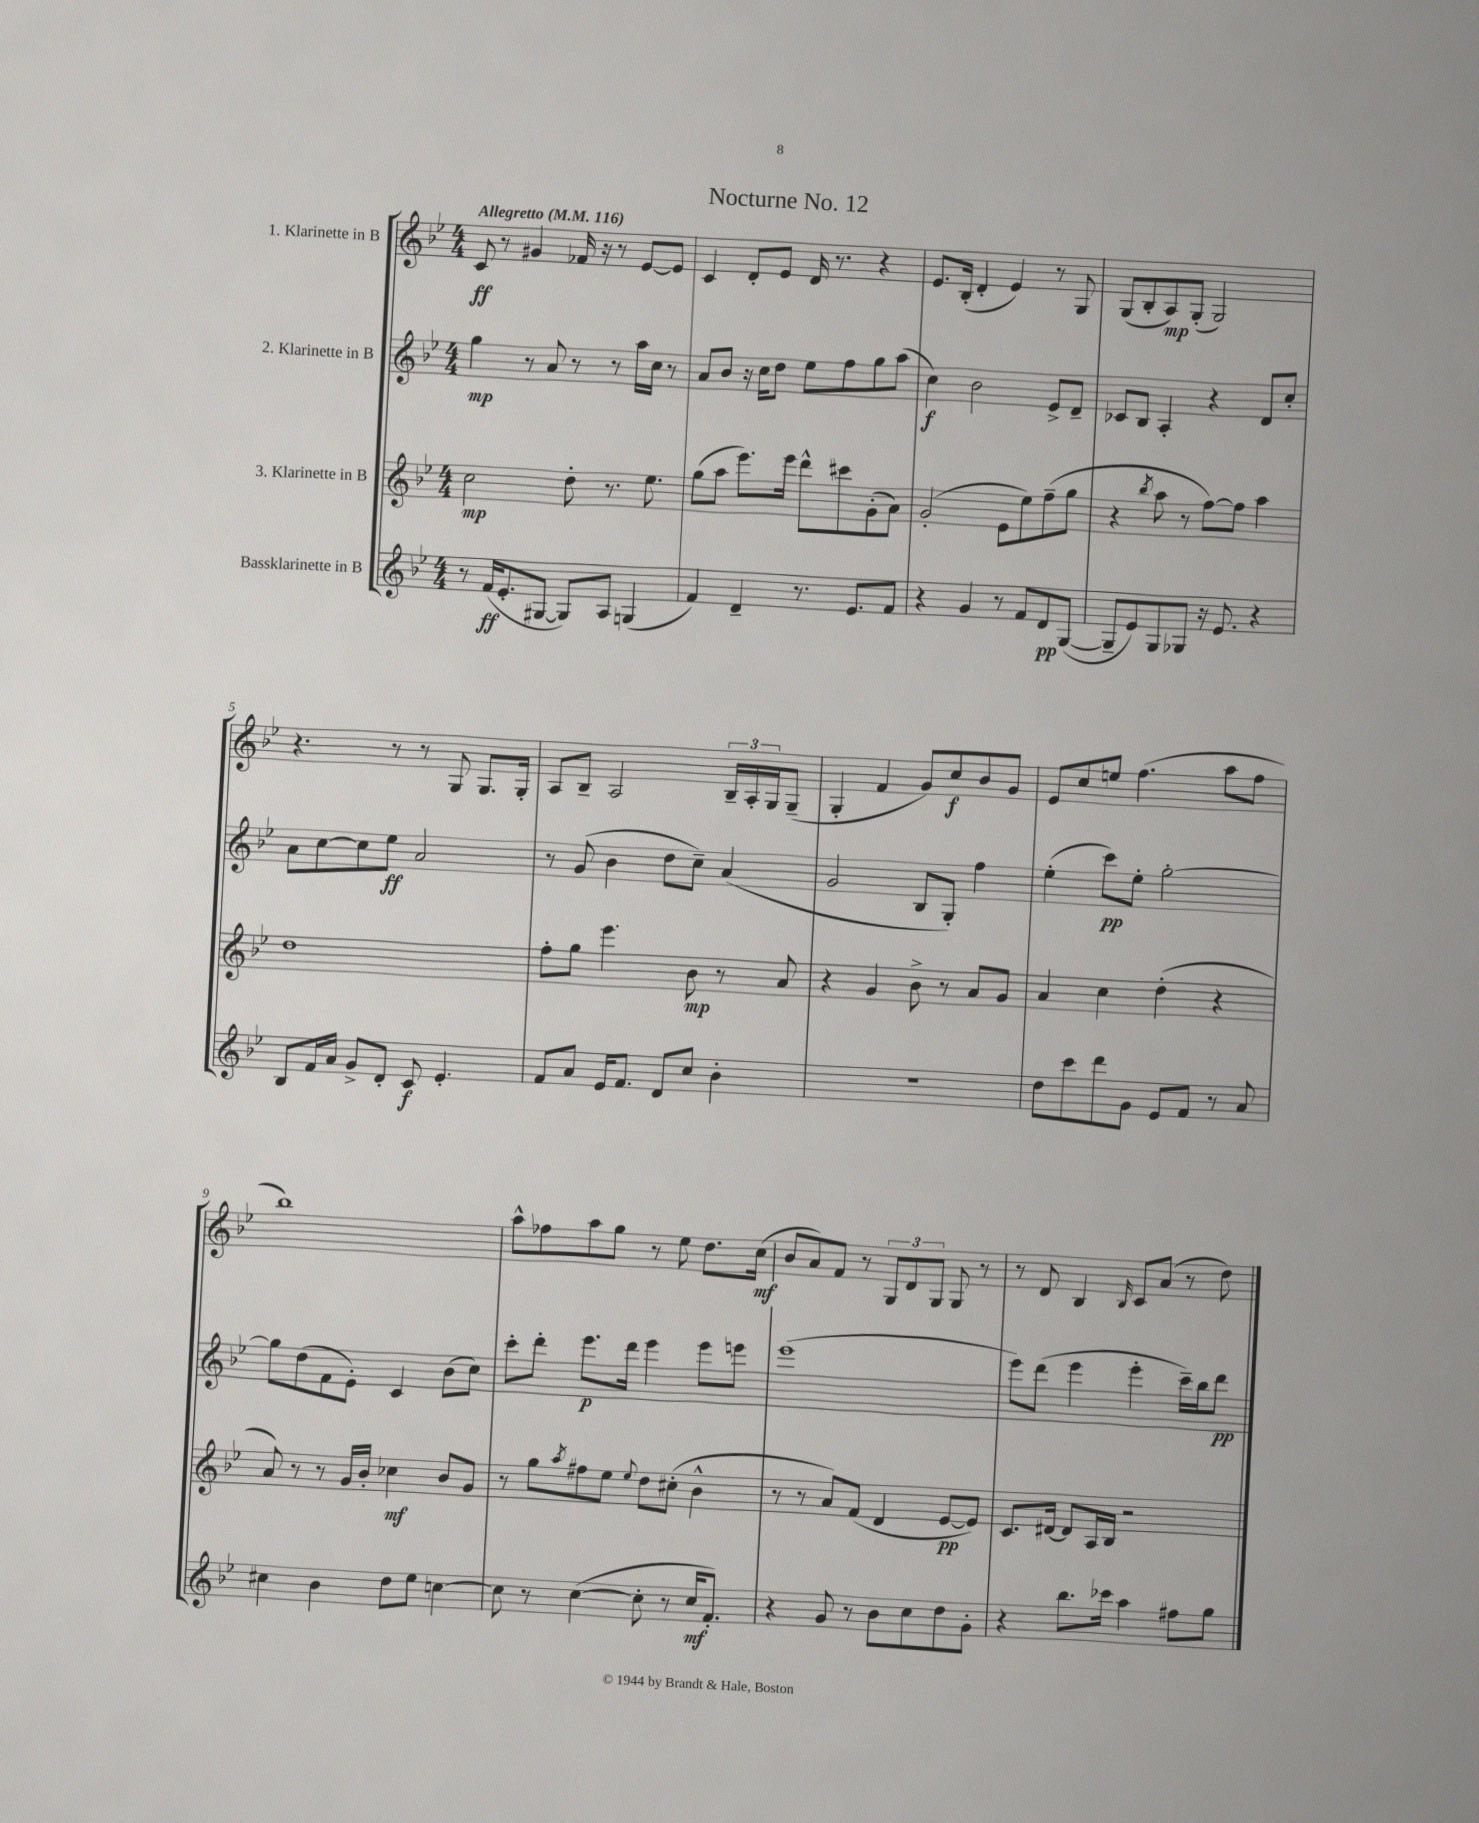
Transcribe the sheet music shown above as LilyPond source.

\header { title = "Nocturne No. 12" }
<<
\new StaffGroup <<
\new Staff = "s0" \with { instrumentName = "1. Klarinette in B" } {
    \clef treble \key bes \major \numericTimeSignature \time 4/4 \tempo "Allegretto" 4 = 116
    c'8\ff r8 gis'4 fes'16 r16 r8 ees'8~ ees'8 |
    c'4 d'8-. ees'8 d'16 r8. r4 |
    ees'8. bes16-.( d'4-. ees'4) r8 g8 |
    g8( bes8-. a8\mp) g8-.( g2) |
    r4. r8 r8 g8 g8. g16-. |
    a8 bes8-- a2 \tuplet 3/2 { bes16-- a16-. g16 } g8--( |
    g4-. f'4 g'8) c''8\f bes'8 g'8 |
    ees'8 c''8 e''8 f''4.( a''8 f''8 |
    bes''1) |
    a''8-^ fes''8 a''8 g''8 r8 ees''8 d''8. c''16\mf( |
    bes'8 a'8) f'8 r8 \tuplet 3/2 { g8 d'8 g8 } g8 r8 |
    r8 d'8 bes4 \grace { bes16 } c'8 a'8( r8 d''8) \bar "|." |
}
\new Staff = "s1" \with { instrumentName = "2. Klarinette in B" } {
    \clef treble \key bes \major \numericTimeSignature \time 4/4
    g''4\mp r8 a'8 r8 r8 a''16 c''16 r8 |
    a'8 bes'8 r16 c''16 d''8 ees''8 f''8 g''8 a''8( |
    c''4\f) bes'2 ees'8-> d'8-- |
    ces'8 bes8 a4-. r4 d'8 c''8-. |
    a'8 c''8~ c''8 ees''8\ff a'2 |
    r8 g'8( bes'4 d''8 c''8--) a'4( |
    g'2 bes8 g8-.) f''4 |
    ees''4-.( c'''8\pp) ees''8-. g''2~-. |
    g''8 d''8( f'8 ees'8-.) c'4 bes'8( c''8) |
    c'''8-. d'''8-. ees'''8.\p d'''16 ees'''4 ees'''8 e'''8 |
    ees'''1( |
    ees'''8) d'''8( ees'''4 ees'''4-. c'''16--) bes''16 d'''8\pp \bar "|." |
}
\new Staff = "s2" \with { instrumentName = "3. Klarinette in B" } {
    \clef treble \key bes \major \numericTimeSignature \time 4/4
    c''2\mp d''8-. r8. ees''8. |
    g''8( a''8 ees'''8.) ees'''16 d'''8-^ cis'''8 g'8-.( a'8) |
    g'2-.( ees'8 ees''8) f''8--( g''8 |
    r4 \acciaccatura { bes''8 } a''8 r8 f''8~) f''8 a''4 |
    d''1 |
    f''8-. g''8 ees'''4. bes'8\mp r8 a'8 |
    r4 g'4 bes'8-> r8 a'8 g'8 |
    a'4 c''4 d''4-.( r4 |
    a'8) r8 r8 g'16 bes'16-. ces''4\mf bes'8 g'8 |
    r8 g''8 \acciaccatura { a''8 } fis''8 ees''8 \appoggiatura { ees''8 } d''8 cis''8-.( bes'4-^ |
    r8 r8 a'8) f'8( d'4 ees'8~\pp ees'8) |
    c'8. dis'16~ dis'8 a16 bes16 r2 \bar "|." |
}
\new Staff = "s3" \with { instrumentName = "Bassklarinette in B" } {
    \clef treble \key bes \major \numericTimeSignature \time 4/4
    r8 f'16\ff( ees'8.-. gis8~ gis8) a8 g4( |
    f'4) d'4-- r8. ees'8. f'8 |
    r4 g'4 r8 f'8 d'8\pp g8~( |
    g8-- ees'8) g8 ges8 r16 ees'8. r4 |
    bes8 f'16 a'16 g'8-> d'8-. c'8\f ees'4.-. |
    f'8 a'8 ees'16 f'8. d'8 c''8 bes'4-. |
    R1 |
    d''8 c'''8 d'''8 g'8 ees'8 f'8 r8 a'8 |
    cis''4 bes'4 d''8 ees''8 c''4~ |
    c''8 r8 c''4~( c''8-. r8 c''16\mf f'8.-.) |
    r4 g'8 r8 bes'8 c''8 d''8 g'8-. |
    r4 bes''8. ces'''16 a''4 fis''8 g''8 \bar "|." |
}
>>
>>
